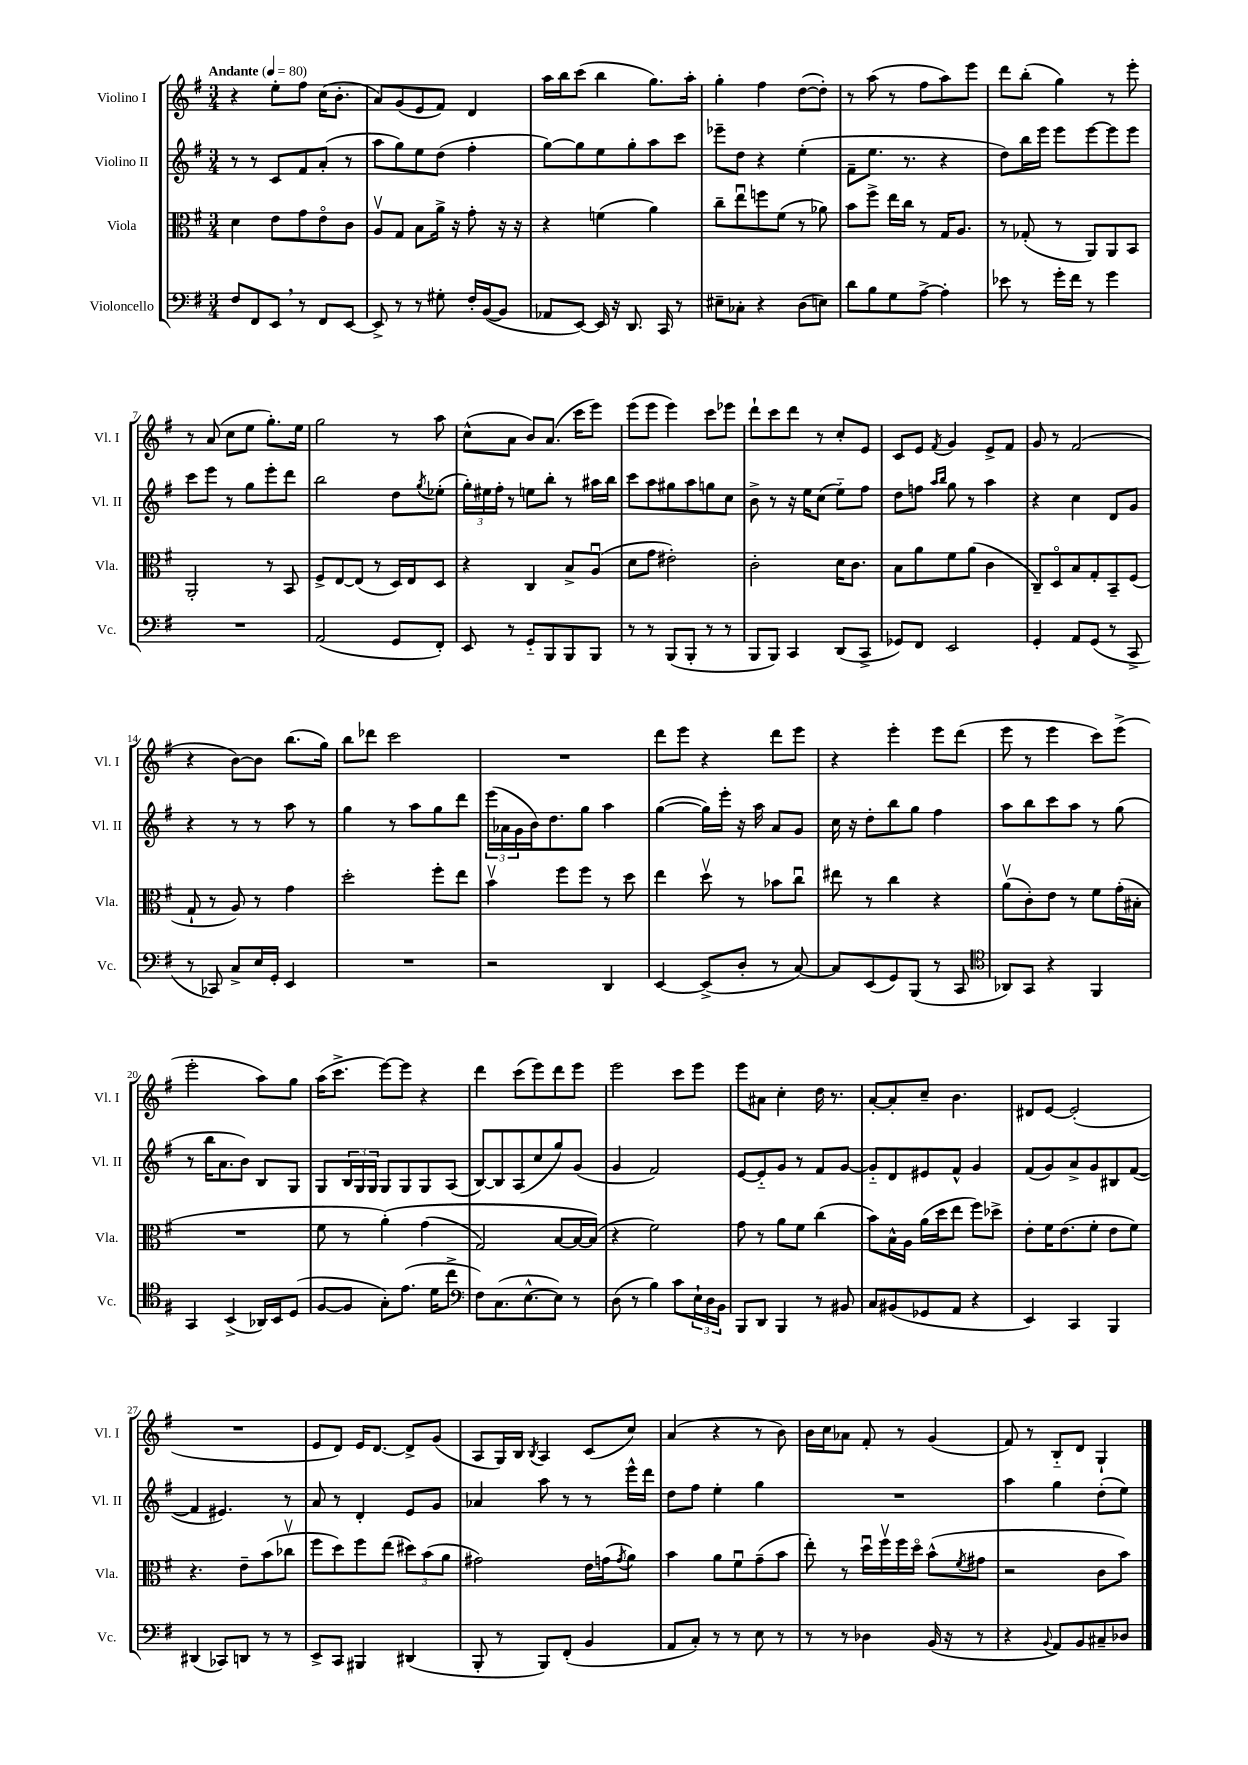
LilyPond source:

<<
\new StaffGroup <<
\new Staff = "s0" \with { instrumentName = "Violino I" shortInstrumentName = "Vl. I" } {
    \clef treble \key g \major \numericTimeSignature \time 3/4 \tempo "Andante" 4 = 80
    r4 e''8-. fis''8 c''16( b'8.-. |
    a'8) g'8( e'8 fis'8) d'4 |
    a''16 b''16 c'''8( b''4 g''8.) a''16-. |
    g''4-. fis''4 d''8~( d''8-.) |
    r8 a''8( r8 fis''8 a''8) e'''8 |
    d'''8 b''8-.( g''4) r8 e'''8-. |
    r8 a'8( c''8 e''8 g''8.-.) e''16 |
    g''2 r8 a''8 |
    c''8-^( a'8 b'8) a'8.( c'''16 e'''8) |
    e'''8( e'''8 e'''4) c'''8 ees'''8 |
    d'''8-! c'''8 d'''8 r8 c''8-. e'8 |
    c'8 e'8 \acciaccatura { fis'8 } g'4 e'8-> fis'8 |
    g'8 r8 fis'2( |
    r4 b'8~) b'8 b''8.( g''16) |
    b''8 des'''8 c'''2 |
    R2. |
    d'''8 e'''8 r4 d'''8 e'''8 |
    r4 e'''4-. e'''8 d'''8( |
    e'''8 r8 e'''4 c'''8) e'''8->( |
    e'''2-. a''8) g''8 |
    a''16( c'''8.-> e'''8~) e'''8 r4 |
    d'''4 c'''8( e'''8) d'''8 e'''8 |
    e'''2 c'''8 e'''8 |
    e'''8 ais'8 c''4-. d''16 r8. |
    a'8~-. a'8-. c''8-- b'4. |
    dis'8 e'8~ e'2-.( |
    R2. |
    e'8 d'8) e'16 d'8.~ d'8-> g'8( |
    a8 g16) b16 \acciaccatura { b8 } a4 c'8( c''8) |
    a'4( r4 r8 b'8) |
    b'16 c''16 aes'8 fis'8-. r8 g'4( |
    fis'8) r8 b8-_ d'8 g4-! \bar "|." |
}
\new Staff = "s1" \with { instrumentName = "Violino II" shortInstrumentName = "Vl. II" } {
    \clef treble \key g \major \numericTimeSignature \time 3/4
    r8 r8 c'8 fis'8 a'8-.( r8 |
    a''8 g''8) e''8 d''8( fis''4-. |
    g''8~) g''8 e''8 g''8-. a''8 c'''8 |
    ees'''8-- d''8 r4 e''4-.( |
    fis'8-- e''8. r8. r4 |
    d''8) b''16 e'''16 e'''8 e'''8~ e'''8 e'''8 |
    c'''8 e'''8 r8 g''8 e'''8-. d'''8 |
    b''2 d''8 \acciaccatura { g''8 } ees''8-.( |
    \tuplet 3/2 { g''16-.) eis''16 fis''16-. } r8 e''8 b''8-. r8 ais''16 b''16 |
    c'''8 a''8 gis''8 a''8 g''8 c''8 |
    b'8-> r8 r16 e''16 c''8( e''8-_) fis''8 |
    d''8 f''8 \grace { a''16 b''16 } g''8 r8 a''4 |
    r4 c''4 d'8 g'8 |
    r4 r8 r8 a''8 r8 |
    g''4 r8 a''8 g''8 d'''8 |
    \tuplet 3/2 { e'''16( aes'16 g'16 } b'16) d''8. g''8 a''4 |
    g''4~( g''16) e'''16-. r16 a''16 a'8 g'8 |
    c''16 r16 d''8-. b''8 g''8 fis''4 |
    a''8 b''8 c'''8 a''8 r8 g''8( |
    r8 b''16 a'8. b'8) b8 g8 |
    g8 \tuplet 3/2 { b16 g16 g16 } g8 g8 g8 a8( |
    b8~) b8 a8( c''8 g''8) g'8( |
    g'4 fis'2) |
    e'8~ e'8-_ g'8 r8 fis'8 g'8~ |
    g'8-_ d'8 eis'8 fis'8-^ g'4 |
    fis'8( g'8) a'8-> g'8 bis8 fis'8~( |
    fis'4 eis'4.) r8 |
    a'8 r8 d'4-. e'8 g'8 |
    aes'4 a''8 r8 r8 e'''16-^ d'''16 |
    d''8 fis''8 e''4-. g''4 |
    R2. |
    a''4 g''4 d''8-.( e''8) \bar "|." |
}
\new Staff = "s2" \with { instrumentName = "Viola" shortInstrumentName = "Vla." } {
    \clef alto \key g \major \numericTimeSignature \time 3/4
    d'4 e'8 g'8 e'8\flageolet c'8 |
    a8\upbow g8 b8 a'16-> r16 g'8-. r16 r16 |
    r4 f'4( a'4) |
    c''8-- e''8\downbow f''8 fis'8( r8 aes'8) |
    b'8 fis''8-> e''16 c''16 r8 g16 a8. |
    r8 ges8-.( r8 a,8) a,8 b,8 |
    a,2-. r8 b,8 |
    fis8-> e8~ e8( r8 d16) e16 d8 |
    r4 c4 b8-> a8\downbow( |
    d'8 g'8 eis'2-.) |
    c'2-. d'16 c'8. |
    b8 a'8 fis'8 a'8( c'4 |
    c8--) d8\flageolet b8 g8-. b,8-- fis8( |
    g8-! r8 a8) r8 g'4 |
    d''2-. fis''8-. e''8 |
    b'4\upbow fis''8 fis''8 r8 d''8 |
    e''4 d''8\upbow r8 bes'8 c''8\downbow |
    eis''8 r8 c''4 r4 |
    a'8\upbow( c'8-.) e'8 r8 fis'8 g'16-.( bis16-. |
    R2. |
    fis'8 r8 a'4-.)\( g'4( |
    g2) b8~ b16~ b16(\) |
    r4 fis'2) |
    g'8 r8 a'8 fis'8 c''4( |
    b'8) b16-^ a16 a'16( d''16 e''8 fis''8) des''8-> |
    e'8-. fis'16 e'8.( fis'8-. e'8 fis'8) |
    r4. e'8-- b'8( ces''8\upbow |
    fis''8 d''8) fis''8 e''8( \tuplet 3/2 { dis''8) b'8( a'8 } |
    gis'2) e'16 g'16( \acciaccatura { g'8 } a'8) |
    b'4 a'8 fis'8\downbow g'8--( b'8 |
    e''8-.) r8 d''16\downbow fis''16\upbow fis''16 d''16\flageolet b'8-^( \acciaccatura { fis'8 } gis'8 |
    r2 c'8 b'8) \bar "|." |
}
\new Staff = "s3" \with { instrumentName = "Violoncello" shortInstrumentName = "Vc." } {
    \clef bass \key g \major \numericTimeSignature \time 3/4
    fis8 fis,8 e,8 \breathe r8 fis,8 e,8~ |
    e,8-> r8 r8 gis8-. fis16-. b,16~( b,8 |
    aes,8 e,8~) e,16 r16 d,8. c,16 r8 |
    eis8-- ces8-. r4 d8( e8) |
    d'8 b8 g8 a8~-> a4-. |
    ees'8 r8 g'16-. fis'16 r8 g'4 |
    R2. |
    a,2( g,8 fis,8-.) |
    e,8 r8 g,8-_ b,,8 b,,8 b,,8 |
    r8 r8 b,,8( b,,8-. r8 r8 |
    b,,8 b,,8) c,4 d,8( c,8-> |
    ges,8) fis,8 e,2 |
    g,4-. a,8 g,8( r8 c,8-> |
    r8 ces,8) c8-> e16 g,16-. e,4 |
    R2. |
    r2 d,4 |
    e,4~ e,8->( d8-. r8 c8~) |
    c8 e,8( g,8) b,,8( r8 c,8 |
    \clef tenor aes,8) g,8 r4 fis,4 |
    g,4 b,4->( aes,16) b,16 d8( |
    fis8~ fis8 g8-.) e'8.( d'16 c''8-> |
    \clef bass fis8) c8.( e8.~-^ e8) r8 |
    d8( r8 b4) c'8 \tuplet 3/2 { e16-! d16 b,16 } |
    b,,8 d,8 b,,4 r8 bis,8 |
    c8 bis,8( ges,8 a,8 r4 |
    e,4) c,4 b,,4 |
    dis,4( ces,8) d,8 r8 r8 |
    e,8-> c,8 bis,,4 dis,4( |
    b,,8-. r8 b,,8) fis,8-.( b,4 |
    a,8 c8-.) r8 r8 e8 r8 |
    r8 r8 des4 b,16( r16 r8 |
    r4 \appoggiatura { b,8 } a,8) b,8 cis8-- des8 \bar "|." |
}
>>
>>
